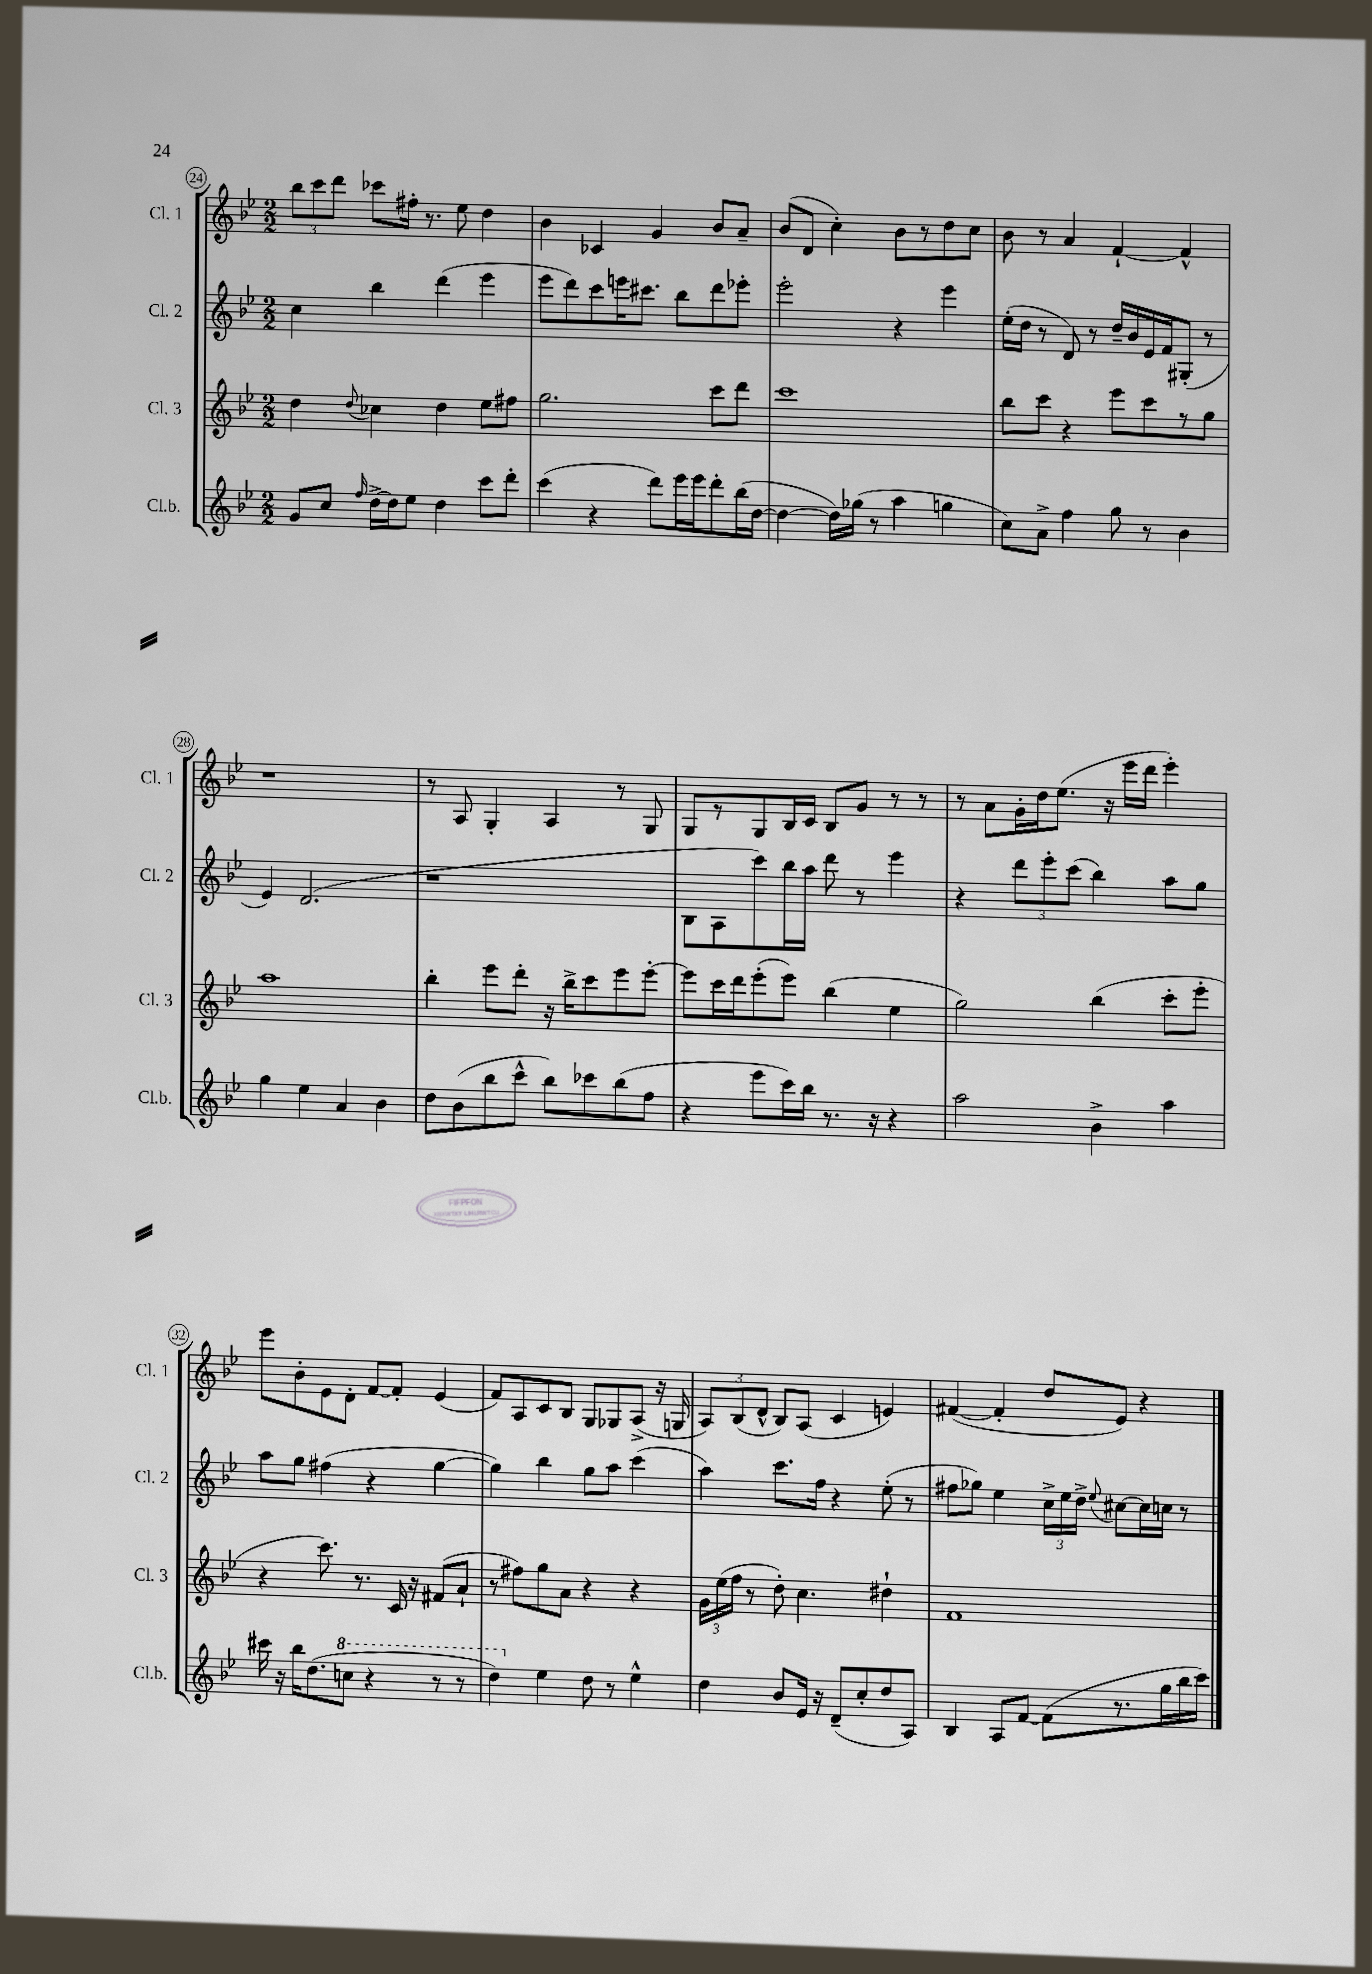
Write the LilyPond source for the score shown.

<<
\new StaffGroup <<
\new Staff = "s0" \with { instrumentName = "Cl. 1" shortInstrumentName = "Cl. 1" } {
    \clef treble \key bes \major \numericTimeSignature \time 2/2
    \autoBeamOff \tuplet 3/2 { bes''8[ c'''8 d'''8] } ces'''8[ fis''16]-. r8. ees''8 d''4 |
    bes'4 ces'4 g'4 bes'8[ a'8]-- |
    bes'8[( d'8] c''4-.) bes'8[ r8 d''8 c''8] |
    bes'8 r8 a'4 f'4~-! f'4-^ |
    r1 |
    r8 a8 g4-. a4 r8 g8 |
    g8[ r8 g8 bes16 c'16] bes8[ g'8] r8 r8 |
    r8 a'8[ g'16-. d''16 ees''8.]( r16 ees'''16[ d'''16] ees'''4-.) |
    ees'''8[ bes'8-. ees'8 d'8]-. f'8[~ f'8]-. ees'4( |
    f'8[) a8 c'8 bes8] g8[ ges8 a8]->( r16 g16 |
    \tuplet 3/2 { a8[) bes8( d'8]-^ } bes8[) a8]( c'4 e'4) |
    fis'4~( fis'4-. d''8[ ees'8]) r4 \bar "|." |
}
\new Staff = "s1" \with { instrumentName = "Cl. 2" shortInstrumentName = "Cl. 2" } {
    \clef treble \key bes \major \numericTimeSignature \time 2/2
    \autoBeamOff c''4 bes''4 d'''4( ees'''4 |
    ees'''8[ d'''8) c'''8 e'''16 cis'''8.] bes''8[ d'''8 ees'''8]-. |
    ees'''2-. r4 ees'''4 |
    ees''16[-.( d''16] r8 d'8) r8 d''16[-- bes'16 ees'16 f'16 gis8]-.( r8 |
    ees'4) d'2.( |
    r1 |
    bes8[ a8 c'''8) bes''16 a''16] d'''8 r8 ees'''4 |
    r4 \tuplet 3/2 { d'''8[ ees'''8-. c'''8]( } bes''4) a''8[ g''8] |
    a''8[ g''8] fis''4( r4 g''4~ |
    g''4) bes''4 g''8[ a''8] c'''4( |
    a''4) c'''8.[ f''16] r4 ees''8-.( r8 |
    fis''8[ ges''8]) ees''4 \tuplet 3/2 { c''16[-> ees''16 d''16]-> } \appoggiatura { ees''8 } cis''8[~ cis''16 c''16] r8 \bar "|." |
}
\new Staff = "s2" \with { instrumentName = "Cl. 3" shortInstrumentName = "Cl. 3" } {
    \clef treble \key bes \major \numericTimeSignature \time 2/2
    \autoBeamOff d''4 \appoggiatura { d''8 } ces''4 d''4 ees''8[ fis''8] |
    g''2. c'''8[ d'''8] |
    c'''1 |
    bes''8[ c'''8] r4 ees'''8[ c'''8 r8 g''8] |
    a''1 |
    bes''4-. ees'''8[ d'''8]-. r16 bes''16[-> c'''8 ees'''8 ees'''8]~-. |
    ees'''8[ c'''16 d'''16 ees'''8-.( ees'''8]) bes''4( ees''4 |
    g''2) bes''4( c'''8[-. ees'''8]-. |
    r4 c'''8.) r8. c'16 r16 fis'8[( a'8]-! |
    r8 fis''8[) g''8 a'8] r4 r4 |
    \tuplet 3/2 { g'16[ ees''16( f''16] } r8 d''8-.) c''4. dis''4-! |
    f'1 \bar "|." |
}
\new Staff = "s3" \with { instrumentName = "Cl.b." shortInstrumentName = "Cl.b." } {
    \clef treble \key bes \major \numericTimeSignature \time 2/2
    \autoBeamOff g'8[ c''8] \grace { f''16 } d''16[~-> d''16 ees''8] d''4 c'''8[ d'''8]-. |
    c'''4( r4 d'''8[) ees'''16 ees'''16 d'''8-. bes''16( d''16]~ |
    d''4~ d''16[) ges''16]( r8 a''4 g''4 |
    c''8[) a'8]-> f''4 g''8 r8 bes'4 |
    g''4 ees''4 a'4 bes'4 |
    d''8[ bes'8( bes''8 c'''8]-^ bes''8[) ces'''8 bes''8( f''8] |
    r4 ees'''8[ c'''16) bes''16] r8. r16 r4 |
    a''2 bes'4-> a''4 |
    cis'''16 r16 bes''16[ d''8.( \ottava #1 c'''8] r4 r8 r8 |
    d'''4) \ottava #0 ees''4 d''8 r8 ees''4-^ |
    d''4 bes'8[ ees'16] r16 d'8[--( c''8-. d''8 a8]) |
    bes4 a8[ f'8]~ f'8[( r8. g''16 bes''16 c'''16]) \bar "|." |
}
>>
>>
\layout { \context { \Score currentBarNumber = #24 \override BarNumber.stencil = #(make-stencil-circler 0.1 0.3 ly:text-interface::print) } }
